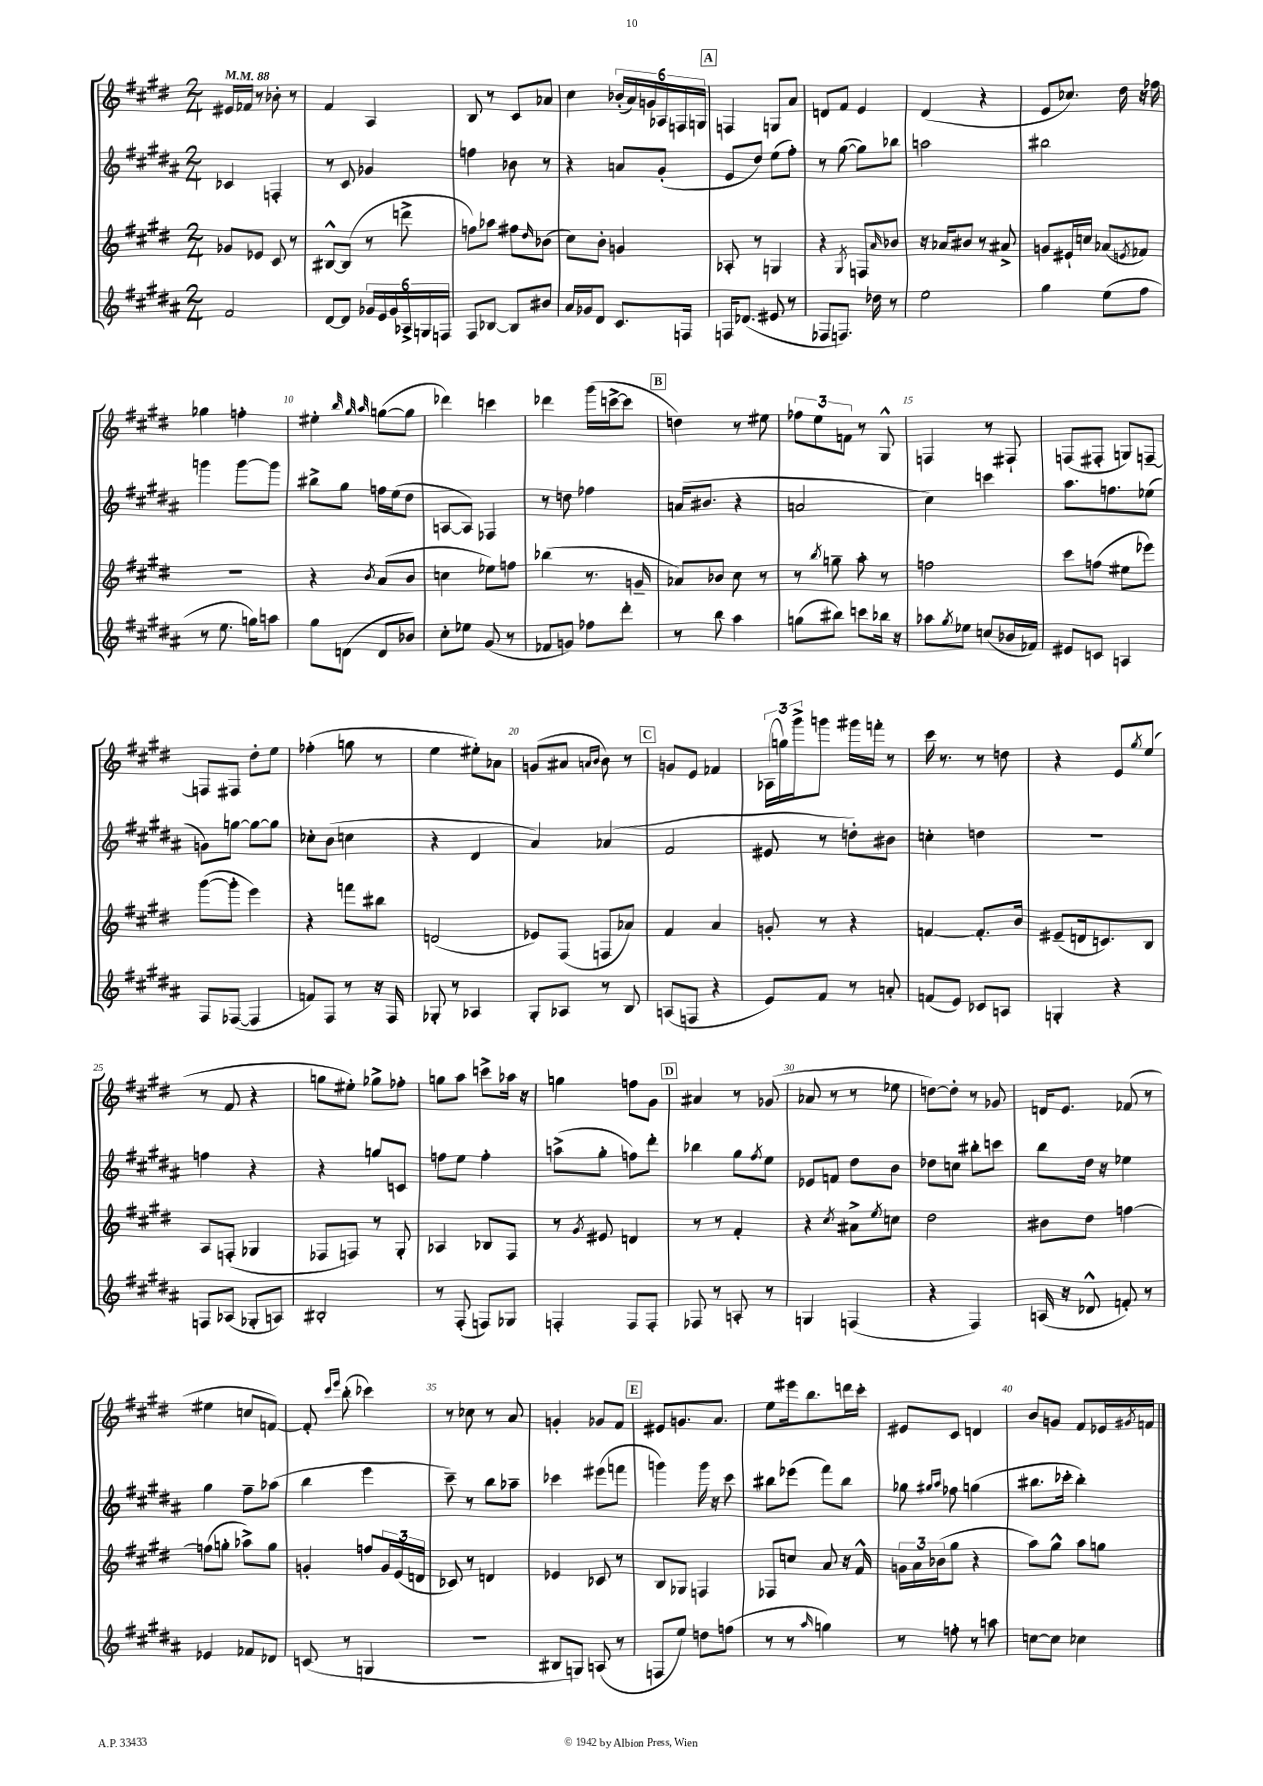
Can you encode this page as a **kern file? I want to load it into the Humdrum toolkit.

**kern	**kern	**kern	**kern
*staff4	*staff3	*staff2	*staff1
*clefG2	*clefG2	*clefG2	*clefG2
*k[f#c#g#d#a#]	*k[f#c#g#d#]	*k[f#c#g#d#a#]	*k[f#c#g#d#]
*M2/4	*M2/4	*M2/4	*M2/4
*MM88	*MM88	*MM88	*MM88
2f#	8g-	4c-	16e#
.	.	.	16f-
.	8e-	.	8r
.	8c#	4F'	8b-'
.	8r	.	8r
=	=	=	=
[8d#	[8B#^^	8r	4f#
8d#]	(8B#]	8c#	.
24g-	8r	4g-	4A
24e	.	.	.
24g-	.	.	.
24A-^	8ddd^	.	.
24G	.	.	.
24F	.	.	.
=	=	=	=
8F#	8ff)	4ff	8B
[8B-	8aa-	.	8r
8B-]	8ff#	8b-	8c#
.	16qqdd#	.	.
8b#	(8b-	8r	8a-
=	=	=	=
16a#	8cc#)	4r	4cc#
16g-	.	.	.
8d#	8b'	.	.
8.c#	4g	8a	(24b-'
.	.	.	24a)
.	.	.	24g
.	.	(8g#'	24A-
.	.	.	24F
16F	.	.	.
.	.	.	24G
=	=	=	=
16F	8A-'	8e	4F
(8.d-	.	.	.
.	8r	8dd#)	.
8e#	4G	(8ee	8G
8r	.	8ff#')	8a
=	=	=	=
8F-	4r	8r	8d
8.F)	.	([8gg#	8f#
.	8qG#	.	.
.	8F	8gg#])	4e
16dd-	.	.	.
.	16qqa	.	.
8r	8b-	8bb-	.
=	=	=	=
2ee	16r	2aa	(4d#
.	16a-	.	.
.	8b#	.	.
.	8r	.	4r
.	8a#^	.	.
=	=	=	=
4gg#	8g	2bb#	8e
.	16e#`	.	8.cc-)
.	16cc	.	.
(8ee	(8a-	.	.
.	.	.	16dd#
.	8qe	.	.
8ff#	8f-)	.	16r
.	.	.	16ff-
=	=	=	=
8r	2r	4ggg	4gg-
8.ee	.	.	.
.	.	[8ggg	4ff'
16gg)	.	.	.
8aa	.	8ggg]	.
=	=	=	=
8gg#	4r	8bb#^	4ee#'
(8d	.	8gg#	.
.	.	.	32qqbb
.	.	.	32qqgg#
.	8qb	.	32qqaa
8d	(8a	16ff	([8gg
.	.	(16ee	.
8b-)	8b	8dd#	8gg]
=	=	=	=
8cc#'	4cc	[8A	4ddd-)
8ee-	.	8A])	.
(8g#	8ee-)	4F-	4ccc
8r	8ff	.	.
=	=	=	=
8f-	(4bb-	8r	4ddd-
8g)	.	8dd	.
8ff-	8.r	4ff-	(16ggg#
.	.	.	[16ccc^
8ddd#'	.	.	8ccc]
.	16g~	.	.
=	=	=	=
8r	8a-)	(16a	4dd)
.	.	8.b#	.
8bb	8b-	.	.
4aa#	8cc#	4r	8r
.	8r	.	8ee#
=	=	=	=
(8gg	8r	2a	12ff-
.	.	.	12ee
.	8qbb	.	.
8bb#)	8gg~	.	.
.	.	.	12f
8ccc	8aa'	.	8r
16bb-	8r	.	8G#^^
16r	.	.	.
=	=	=	=
8aa-	2ff	4cc#)	4F
8qgg#	.	.	.
8ee-	.	.	.
(8cc	.	4ccc	8r
16b-	.	.	8F#`
16f-)	.	.	.
=	=	=	=
8e#	8ccc#	8.aa#	(8F
8c	(8ff	.	8F#'
.	.	8.ff	.
4A	8ee#	.	8G)
.	8eee-)	(8ee-	[8F~
=	=	=	=
8F#	([8ggg#	8g)	8F]
([8F-	8ggg#']	[8gg	8F#
4F-]	4eee)	8gg_	8dd#'
.	.	8gg]	8ee
=	=	=	=
8f)	4r	8cc-'	(4ff-'
8F#	.	(8b	.
8r	8fff	4cc	8gg
16r	8bb#	.	8r
16F#	.	.	.
=	=	=	=
8G-'	(2d	4r	4ee
8r	.	.	.
4A-	.	4d#	8ee#')
.	.	.	8a-
=	=	=	=
8G#'	8e-)	4a#)	(8g
8A-	(8F#	.	8a#
.	.	.	16qqa
.	.	.	16qqb
8r	8F	(4a-	8b)
8B	8a-)	.	8r
=	=	=	=
(8A	4f#	2f#	8g
8F	.	.	8e
4r	4a	.	4f-
=	=	=	=
8e)	8g'	8e#	(24A-
.	.	.	24gg)
.	.	.	24ggg#^
8f#	8r	8r	8ggg
8r	4r	8dd')	16ggg#
.	.	.	16fff'
8a'	.	8b#	8r
=	=	=	=
(8f	[4f	4cc'	16ccc#
.	.	.	8.r
8e)	.	.	.
8c-	8.f']	4dd	8r
8A	.	.	8dd
.	16b	.	.
=	=	=	=
4G'	(8e#~	2r	4r
.	16d	.	.
.	8.c)	.	.
4r	.	.	8e
.	.	.	8qgg#
.	8B	.	(8ee
=	=	=	=
8F	8A	4ff	8r
(8A-	(8F'	.	8f#
8G-'	4G-	4r	4r
8A)	.	.	.
=	=	=	=
2B#'	8F-	4r	8gg
.	8F)	.	8ee#')
.	8r	8gg	8gg-^
.	8G#'	8c	8ff-'
=	=	=	=
8r	4A-	8ff	8gg
(8F#'	.	8ee	8aa
8F)	8B-	4ff'	8ccc^
8G-	8F#	.	16aa-
.	.	.	16r
=	=	=	=
4F'	8r	(8aa^	4gg
.	8qg#	.	.
.	8e#	8gg#'	.
8F	4d	8ff)	8ff
8F'	.	8ddd#'	8g#
=	=	=	=
8F-	8r	4bb-	4a#
8r	8r	.	.
8A'	4f#'	8gg#	8r
.	.	8qff#	.
8r	.	8ee	(8g-
=	=	=	=
4G	4r	8e-	8a-
.	.	8f	8r
.	8qcc#	.	.
(4F	8a#^	8dd#	8r
.	8qee	.	.
.	8cc	8b	8ee-
=	=	=	=
4r	2dd#	8dd-	[8dd)
.	.	8cc	8dd']
4F#)	.	8bb#'	8r
.	.	8ccc	8g-
=	=	=	=
(16A	8b#	8bb	16d
16r	.	.	8.e
8d-^^	8dd#	16dd#	.
.	.	16r	.
8f')	[4ff	4ee-	(8f-
8r	.	.	8r
=	=	=	=
4e-	(8ff]	4gg#	4ee#
.	8gg'	.	.
8f-	8aa-^)	8ff#~	8cc
8d-	8gg	(8aa-	[8f)
=	=	=	=
(8c	4g'	4bb	8f']
.	.	.	16qqccc#
.	.	.	16qqeee
8r	.	.	(8bb'
4G	8ff	4eee	4ccc-)
.	24g	.	.
.	(24e	.	.
.	24d	.	.
=	=	=	=
2r	8c-)	8ccc#~)	8r
.	8r	8r	8cc-
.	4d	8bb	8r
.	.	8aa-~	8a
=	=	=	=
8B#	4e-	4ccc-	4g'
8G)	.	.	.
(8A	8c-	(8eee#	8g-
8r	8r	8fff	8f#
=	=	=	=
8F	8B	4ggg)	8e#
8ee)	8G-	.	8.g
8dd	4F	16ggg	.
.	.	16r	8.a
(8ff	.	8ccc#	.
=	=	=	=
8r	8F-	8bb#	8ee
8r	8cc	(8eee-	16eee#
.	.	.	8.bb
16qqaa#	.	.	.
4gg)	8a	8fff#)	.
.	16r	8bb#	16ddd
.	16f#^^	.	16ccc#'
=	=	=	=
8r	24g	8gg-	8e#
.	24a	.	.
.	(24b-	.	.
.	.	16qqgg#	.
.	.	16qqaa#	.
8ff'	8gg#	8ff-	8c#
8r	4r	(4gg	4d
8aa	.	.	.
=	=	=	=
[8cc	8aa)	8.bb#	8b
8cc]	8gg#^^	.	8g
.	.	16ccc-'	.
4cc-	8aa	4bb#')	8f#
.	8gg	.	16e-
.	.	.	8qg#
.	.	.	16f
==	==	==	==
*-	*-	*-	*-
